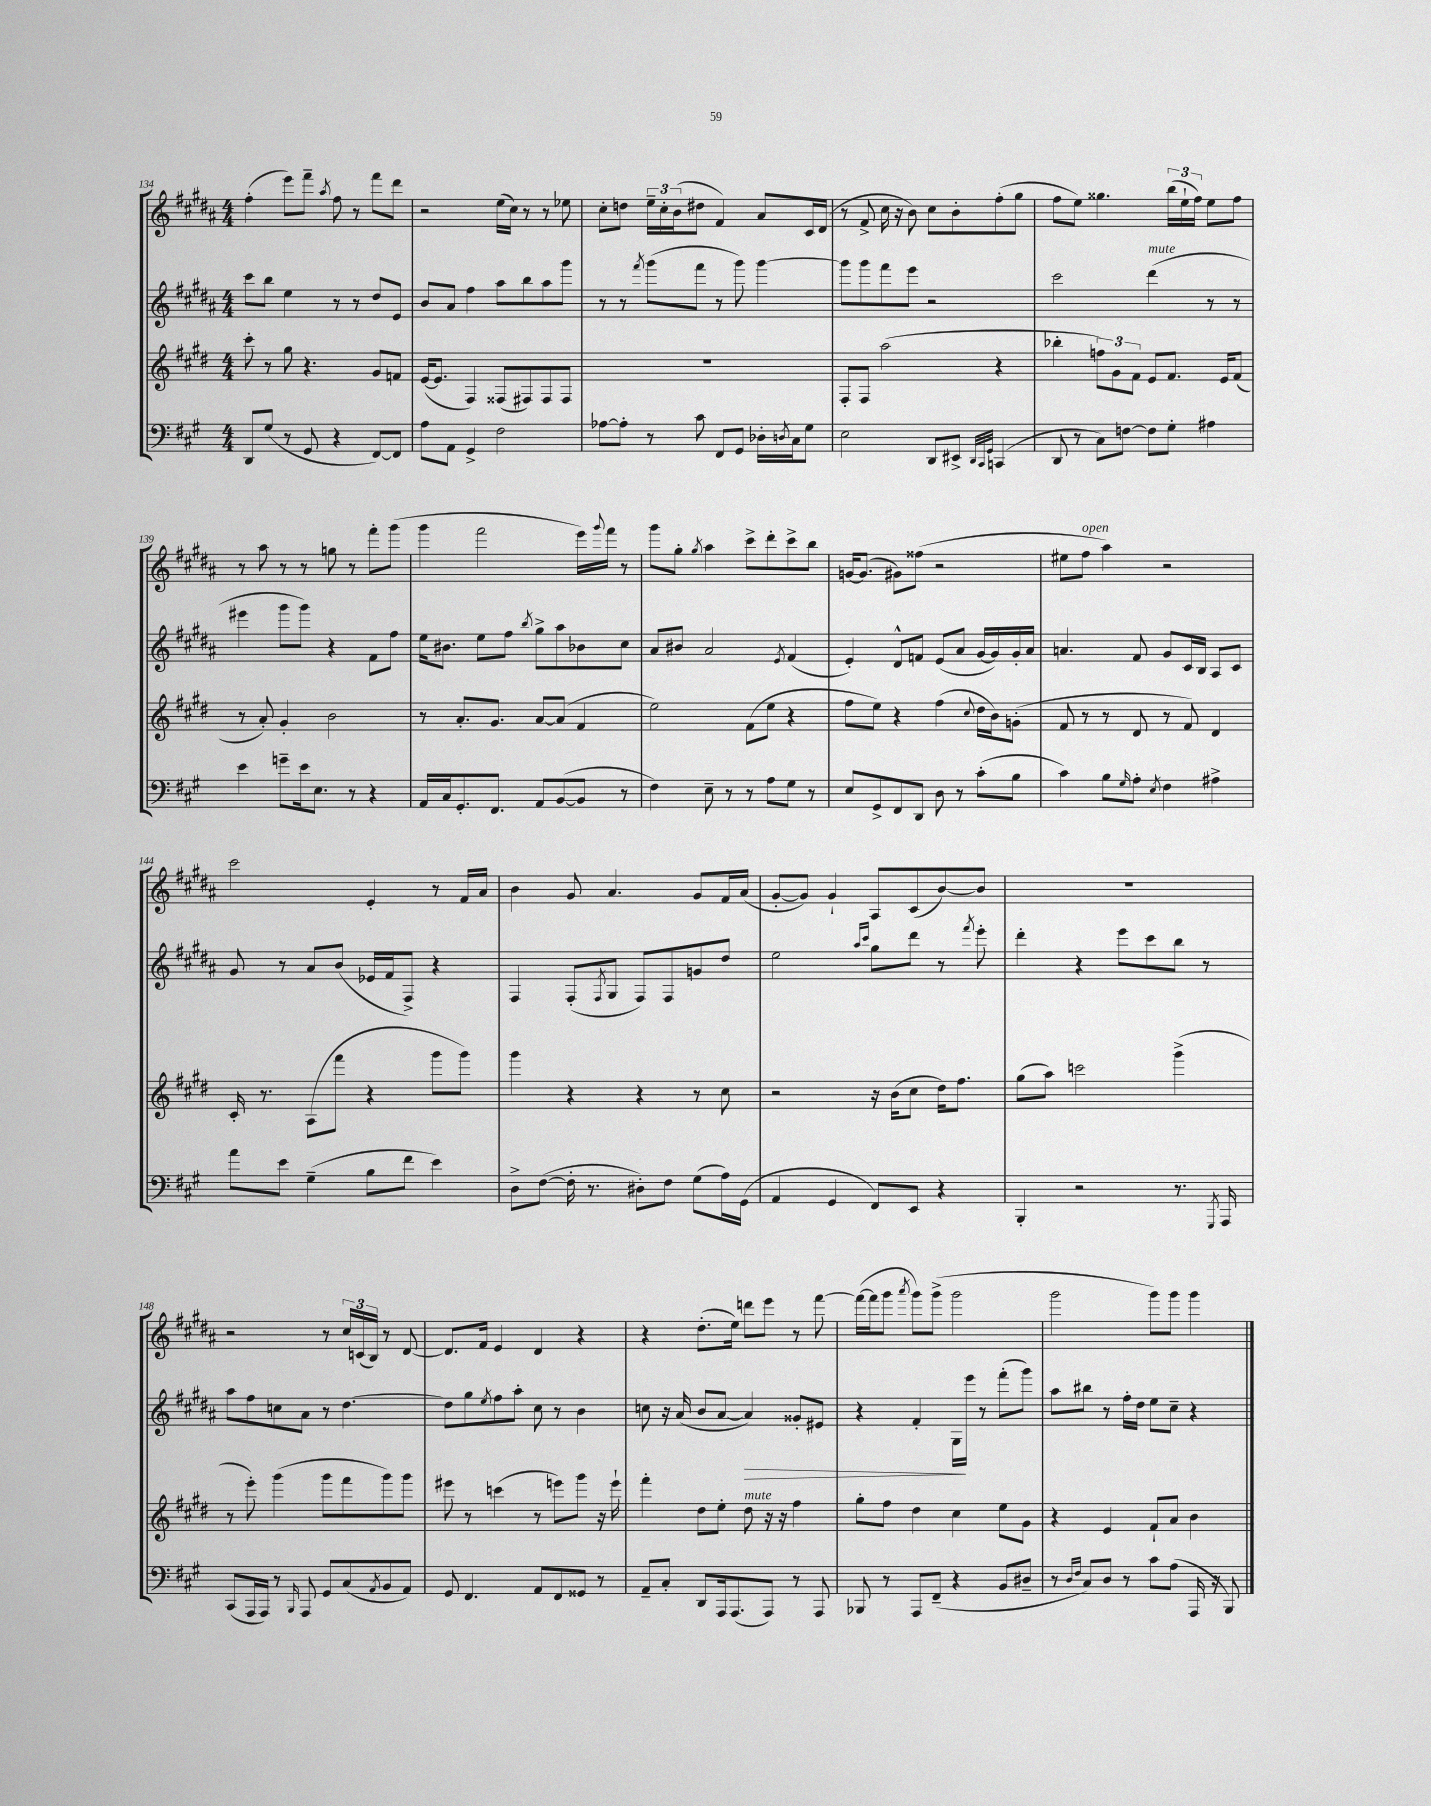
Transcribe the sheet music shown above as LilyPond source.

<<
\new StaffGroup <<
\new Staff = "s0" {
    \clef treble \key b \major \numericTimeSignature \time 4/4
    fis''4-.( e'''8) fis'''8-- \acciaccatura { ais''8 } fis''8 r8 fis'''8 dis'''8 |
    r2 e''16( cis''16) r8 r8 ees''8 |
    cis''8-. d''8 \tuplet 3/2 { e''16-- cis''16-. b'16( } dis''8 fis'4) ais'8 cis'16 dis'16( |
    r8 fis'8-> cis''16 r16 b'8) cis''8 b'8-. fis''8-.( gis''8 |
    fis''8 e''8) gisis''4. \tuplet 3/2 { b''16( e''16-! fis''16) } e''8 fis''8 |
    r8 ais''8 r8 r8 g''8 r8 fis'''8-. gis'''8( |
    gis'''4 fis'''2 e'''16) \appoggiatura { gis'''8 } fis'''16 r8 |
    gis'''8 gis''8-. \acciaccatura { gis''8 } ais''4 cis'''8-> dis'''8-. cis'''8-> b''8 |
    g'16~ g'8.( gis'8) fisis''8( r2 |
    eis''8 fis''8^\markup { \italic "open" } ais''4) r2 |
    cis'''2 e'4-. r8 fis'16 ais'16 |
    b'4 gis'8 ais'4. gis'8 fis'16 ais'16( |
    gis'8~-. gis'8) gis'4-! ais8 cis'8( b'8~) b'8 |
    R1 |
    r2 r8 \tuplet 3/2 { cis''16 c'16( b16) } r8 dis'8~ |
    dis'8. fis'16 e'4 dis'4 r4 |
    r4 dis''8.-.( e''16) d'''8 e'''8 r8 fis'''8~ |
    fis'''16~( fis'''16 gis'''8 \acciaccatura { ais'''8 } gis'''8) gis'''8->( gis'''2 |
    gis'''2 gis'''8) gis'''8 gis'''4 \bar "|." |
}
\new Staff = "s1" {
    \clef treble \key b \major \numericTimeSignature \time 4/4
    cis'''8 b''8 e''4 r8 r8 dis''8 e'8 |
    b'8 ais'8 fis''4 ais''8 b''8 ais''8 gis'''8 |
    r8 r8 \acciaccatura { fis'''8 } gis'''8( fis'''8 r8 gis'''8) gis'''4~ |
    gis'''8 gis'''8 fis'''8 e'''8 r2 |
    cis'''2 dis'''4^\markup { \italic "mute" }( r8 r8 |
    eis'''4 gis'''8 gis'''8) r4 fis'8 fis''8 |
    e''16 bis'8. e''8 fis''8 \acciaccatura { b''8 } gis''8-> ais''8 bes'8 cis''8 |
    ais'8 bis'8 ais'2 \acciaccatura { e'8 } fis'4( |
    e'4-.) dis'8-^ f'8 e'8( ais'8 gis'16~ gis'16) gis'16-. ais'16 |
    a'4. fis'8 gis'8 cis'16 b16 ais8 cis'8 |
    gis'8 r8 ais'8 b'8( ees'16 fis'16 fis8->) r4 |
    fis4 fis8-.( \acciaccatura { fis8 } gis8 fis8) fis8 g'8 dis''8 |
    e''2 \grace { ais''16 cis'''16 } gis''8 dis'''8 r8 \acciaccatura { fis'''8 } e'''8-. |
    dis'''4-. r4 e'''8 cis'''8 b''8 r8 |
    ais''8 fis''8 c''8 ais'8 r8 dis''4.~ |
    dis''8 gis''8 \acciaccatura { e''8 } fis''8 ais''8-. cis''8 r8 b'4 |
    c''8 r16 ais'16( b'8 ais'8~ ais'4\>) gisis'8-. eis'8 |
    r4 fis'4-. gis16\! e'''16 r8 fis'''8-.( gis'''8) |
    ais''8 bis''8 r8 fis''16-. dis''16 e''8 cis''8-- r4 \bar "|." |
}
\new Staff = "s2" {
    \clef treble \key e \major \numericTimeSignature \time 4/4
    cis'''8-. r8 gis''8 r4. gis'8 f'8 |
    e'16~( e'8. fis4) fisis8( fis8) fis8 fis8 |
    R1 |
    fis8-. fis8 a''2( r4 |
    bes''4-. \tuplet 3/2 { f''8) gis'8 fis'8 } e'8 fis'8. e'16 fis'8( |
    r8 a'8-.) gis'4-. b'2 |
    r8 a'8.-. gis'8. a'8~ a'8( fis'4 |
    e''2) fis'8( e''8 r4 |
    fis''8 e''8) r4 fis''4( \appoggiatura { cis''8 } dis''16 b'16) g'8-.( |
    fis'8 r8 r8 dis'8 r8 fis'8) dis'4 |
    cis'16-. r8. a8( fis'''8 r4 gis'''8 gis'''8) |
    gis'''4 r4 r4 r8 cis''8 |
    r2 r16 b'16( cis''8 dis''16) fis''8. |
    gis''8( a''8) c'''2 gis'''4->( |
    r8 e'''8-.) gis'''4( gis'''8 fis'''8 gis'''8) gis'''8 |
    eis'''8 r8 c'''4( r8 e'''8) gis'''8 r16 e'''16-! |
    fis'''4-. dis''8 e''8-. dis''8^\markup { \italic "mute" } r16 r16 fis''4 |
    gis''8-. fis''8 dis''4 cis''4 e''8 gis'8 |
    r4 e'4 fis'8-! a'8 b'4 \bar "|." |
}
\new Staff = "s3" {
    \clef bass \key a \major \numericTimeSignature \time 4/4
    d,8 gis8( r8 gis,8 r4 fis,8~) fis,8 |
    a8 a,8 gis,4-> fis2 |
    aes8~ aes8-. r8 cis'8 fis,8 gis,8 des16-. \acciaccatura { d8 } cis16 gis8 |
    e2 d,8 eis,8-> \grace { d,32 cis,32 gis,32 } c,4( |
    d,8 r8 cis8) f8~ f8 gis8-. ais4 |
    e'4 g'8-- e'16 e8. r8 r4 |
    a,16 cis16 gis,8.-. fis,8. a,8 b,8~( b,8 r8 |
    fis4) e8-- r8 r8 a8 gis8 r8 |
    e8 gis,8-> fis,8 d,8 d8 r8 cis'8-.( b8 |
    cis'4) b8 \grace { gis16 } a8-. \acciaccatura { e8 } fis4 ais4-> |
    a'8 e'8 gis4--( b8 fis'8 e'4) |
    d8-> fis8~( fis16-. r8. dis8-.) fis8 gis8( a16) gis,16( |
    a,4 gis,4 fis,8) e,8 r4 |
    b,,4-. r2 r8. \acciaccatura { gis,,8 } a,,16 |
    cis,8( a,,16 a,,16) r8 \grace { b,,16 } a,,8 gis,8 cis8( \acciaccatura { a,8 } b,8 a,8) |
    gis,8 fis,4. a,8 fis,8 gisis,8 r8 |
    a,8-- cis8-. d,8 a,,16 a,,8.( a,,8) r8 a,,8 |
    bes,,8 r8 a,,8 fis,8--( r4 b,8 dis8-- |
    r8 \grace { d16 fis16 } cis8) d8 r8 cis'8 a8( a,,16 r16 b,,8) \bar "|." |
}
>>
>>
\layout { \context { \Score currentBarNumber = #134 } }
